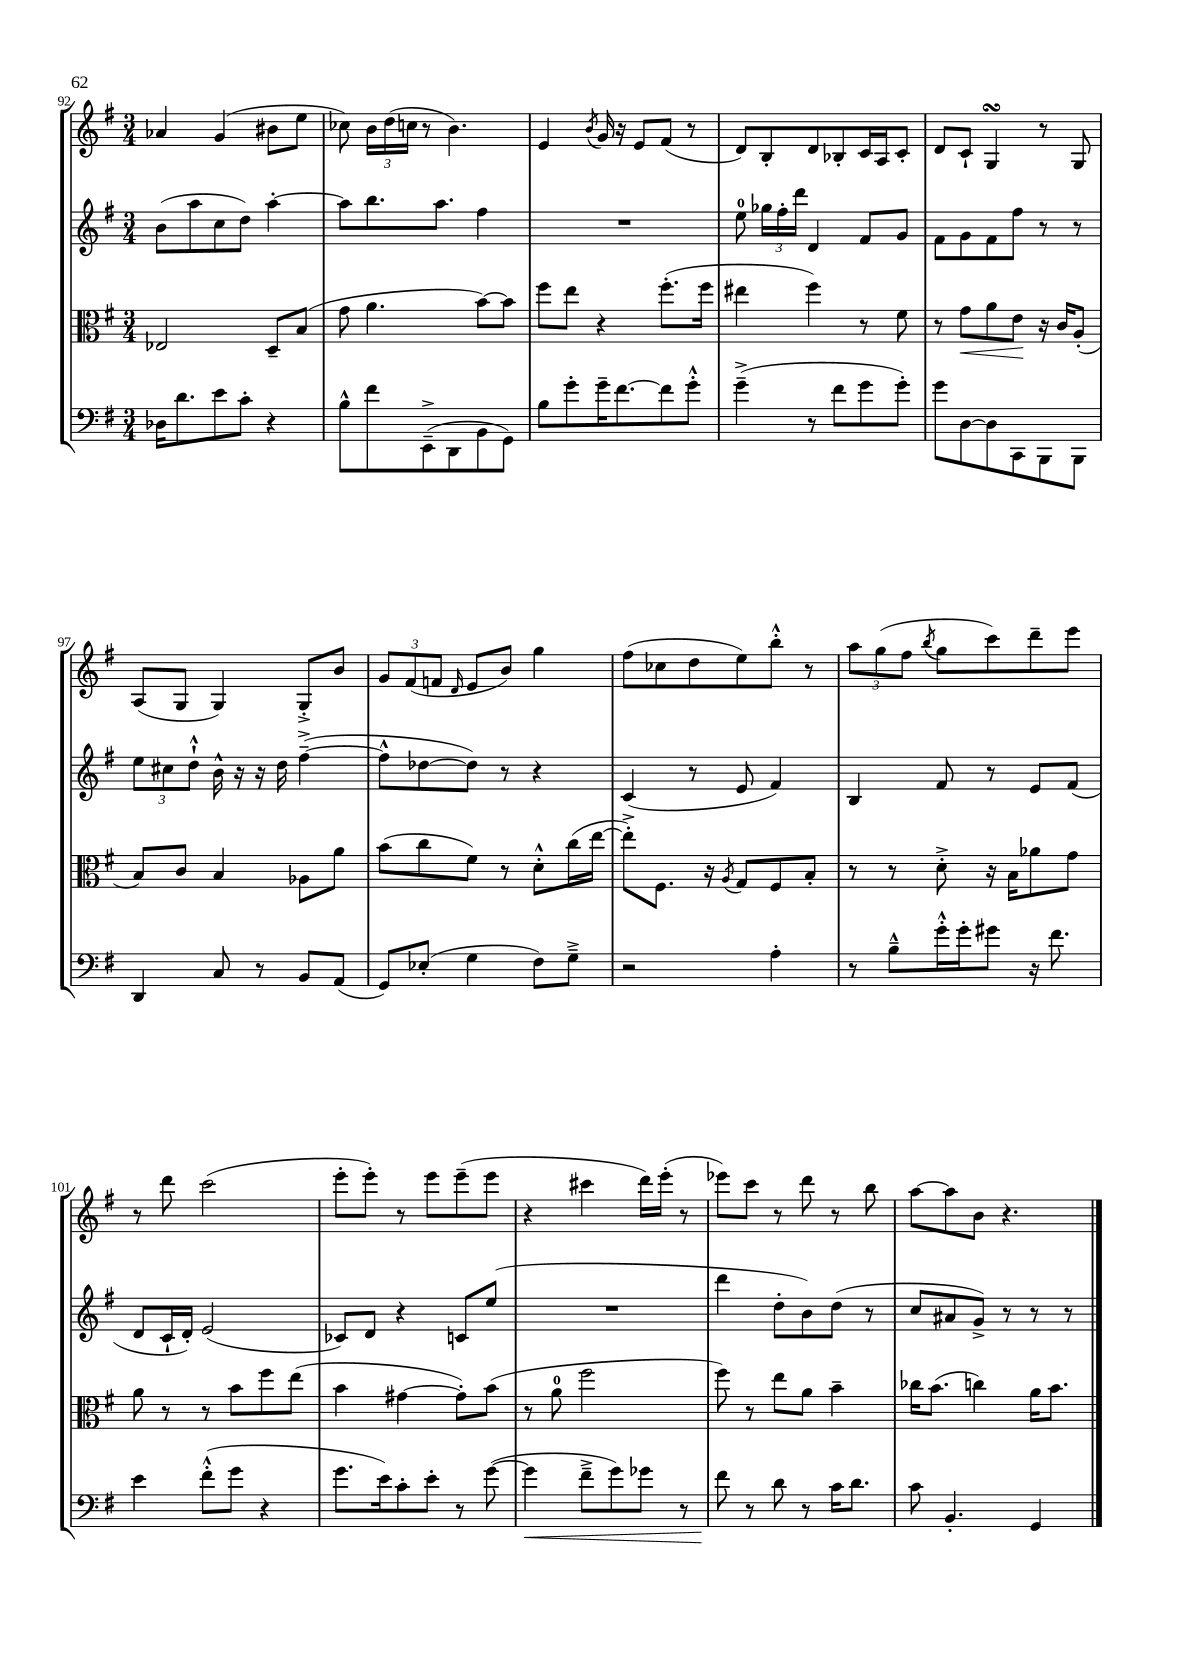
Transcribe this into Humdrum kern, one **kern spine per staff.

**kern	**dynam	**kern	**dynam	**kern	**kern
*part4	*part4	*part3	*part3	*part2	*part1
*staff4	*staff4	*staff3	*staff3	*staff2	*staff1
*clefF4	*	*clefC3	*	*clefG2	*clefG2
*k[f#]	*	*k[f#]	*	*k[f#]	*k[f#]
*M3/4	*	*M3/4	*	*M3/4	*M3/4
=92	=92	=92	=92	=92	=92
16D-X\KL	.	2E-X/	.	(8b\L	4a-X/
8.d\	.	.	.	.	.
.	.	.	.	8aa\	.
8e\	.	.	.	8cc\	(4g/
8c'\J	.	.	.	8dd\J)	.
4r	.	8D~/L	.	[4aa'\	8b#X\L
.	.	(8B/J	.	.	8ee\J
=93	=93	=93	=93	=93	=93
8B^^\L	.	8g\	.	8aa\L]	8cc-X\)
8f#\	.	4.a\	.	8.bb\	24b\LL
.	.	.	.	.	(24dd\
.	.	.	.	.	24ccn\JJ
(8EE~^\	.	.	.	.	8r
.	.	.	.	8.aa\J	.
8DD\	.	.	.	.	4.b\)
8BB\	.	[8b\L)	.	4ff#\	.
8GG\J)	.	8b\J]	.	.	.
=94	=94	=94	=94	=94	=94
8B\L	.	8ff#\L	.	2.r	4e/
8g'\	.	8ee\J	.	.	.
.	.	.	.	.	8qb/
16g~\K	.	4r	.	.	16g/
[8.f#\	.	.	.	.	16r
.	.	.	.	.	8e/L
8f#\]	.	(8.ff#'\L	.	.	(8f#/J
8g'^^\J	.	.	.	.	8r
.	.	16ff#\Jk	.	.	.
=95	=95	=95	=95	=95	=95
(4g~^\	.	4ee#X\	.	8ee\	8d/L)
.	.	.	.	24gg-X\LL	8B'/
.	.	.	.	24ff#'\	.
.	.	.	.	24ddd\JJ	.
8r	.	4ff#\)	.	4d/	8d/
8f#\L	.	.	.	.	8B-X'/
8g\	.	8r	.	8f#/L	16c/L
.	.	.	.	.	16A/J
8g'\J)	.	8f#\	.	8g/J	8c'/J
=96	=96	=96	=96	=96	=96
8g\L	.	8r	.	8f#\L	8d/L
!	!	!	!LO:HP:b	!	!
[8D\	.	8g\L	<	8g\	8c`/J
8D\]	.	8a\	.	8f#\	4GsSSs/
8CC\	.	8e\J	.	8ff#\J	.
8BBB\	.	16r	[	8r	8r
.	.	16c/KL	.	.	.
8BBB\J	.	(8A'/J	.	8r	8G/
!!LO:LB:g=z
=97	=97	=97	=97	=97	=97
4DD/	.	8B/L)	.	12ee\L	(8A/L
.	.	.	.	12cc#X\	.
.	.	8c/J	.	.	8G/J
.	.	.	.	12dd`^^\J	.
8C/	.	4B/	.	16b^^\	4G/)
.	.	.	.	16r	.
8r	.	.	.	16r	.
.	.	.	.	16dd\	.
8BB/L	.	8A-X\L	.	([4ff#~^\	8G'^/L
(8AA/J	.	8a\J	.	.	8b/J
=98	=98	=98	=98	=98	=98
8GG/L)	.	(8b\L	.	8ff#^^\L]	12g/L
.	.	.	.	.	(12f#/
(8E-X'/J	.	8cc\	.	[8dd-X\	.
.	.	.	.	.	12fn/J
.	.	.	.	.	16qqd/
4G\	.	8f#\J)	.	8dd-\J])	8e/L
.	.	8r	.	8r	8b/J)
8F#\L)	.	8d'^^\L	.	4r	4gg\
8G~^\J	.	(16cc\L	.	.	.
.	.	[16ee\JJ	.	.	.
=99	=99	=99	=99	=99	=99
2r	.	8ee'^\L])	.	(4c/	(8ff#\L
.	.	8.F#\J	.	.	8cc-X\
.	.	.	.	8r	8dd\
.	.	16r	.	.	.
.	.	8qA/	.	.	.
.	.	8G/L	.	8e/	8ee\)
4A'\	.	8F#/	.	4f#/)	8bb'^^\J
.	.	8B'/J	.	.	8r
=100	=100	=100	=100	=100	=100
8r	.	8r	.	4B/	12aa\L
.	.	.	.	.	(12gg\
8B~^^\L	.	8r	.	.	.
.	.	.	.	.	12ff#\J
.	.	.	.	.	8qbb/
16g'^^\L	.	8d'^\	.	8f#/	8gg\L
16g'\J	.	.	.	.	.
8g#X\J	.	16r	.	8r	8ccc\)
.	.	16B\KL	.	.	.
16r	.	8a-X\	.	8e/L	8ddd~\
8.f#\	.	.	.	.	.
.	.	8g\J	.	(8f#/J	8eee\J
!!LO:LB:g=z
=101	=101	=101	=101	=101	=101
4e\	.	8a\	.	8d/L	8r
.	.	8r	.	16c`/L	8ddd\
.	.	.	.	16d'/JJ)	.
(8f#'^^\L	.	8r	.	(2e/	(2ccc\
8g\J	.	8b\L	.	.	.
4r	.	8ff#\	.	.	.
.	.	(8ee\J	.	.	.
=102	=102	=102	=102	=102	=102
8.g\L	.	4b\	.	8c-X/L)	8eee'\L
.	.	.	.	8d/J	8eee'\J)
16e\k)	.	.	.	.	.
8c'\	.	[4g#X\	.	4r	8r
8e'\J	.	.	.	.	8eee\L
8r	.	8g#'\L])	.	8cn/L	(8eee~\
([8g\	.	(8b\J	.	(8ee/J	8eee\J
=103	=103	=103	=103	=103	=103
!	!LO:HP:b	!	!	!	!
4g\]	<	8r	.	2.r	4r
.	.	8a\	.	.	.
8f#~^\L	.	2ff#\	.	.	4ccc#X\
8g\)	.	.	.	.	.
8g-X\J	.	.	.	.	16ddd\LL)
.	.	.	.	.	(16eee'\JJ
8r	.	.	.	.	8r
=104	=104	=104	=104	=104	=104
8f#\	.	8ff#\)	.	4ddd\	8eee-X\L)
8r	[	8r	.	.	8ccc\J
8d\	.	8ee\L	.	8dd'\L	8r
8r	.	8a\J	.	8b\)	8ddd\
16c\KL	.	4b~\	.	(8dd\J	8r
8.d\J	.	.	.	.	.
.	.	.	.	8r	8bb\
=105	=105	=105	=105	=105	=105
8c\	.	16cc-X\KL	.	8cc/L	[8aa\L
.	.	(8.b\J	.	.	.
4.BB'/	.	.	.	8a#X/	8aa\]
.	.	4ccn\)	.	8g^/J)	8b\J
.	.	.	.	8r	4.r
4GG/	.	16a\KL	.	8r	.
.	.	8.b\J	.	.	.
.	.	.	.	8r	.
==	==	==	==	==	==
*-	*-	*-	*-	*-	*-
